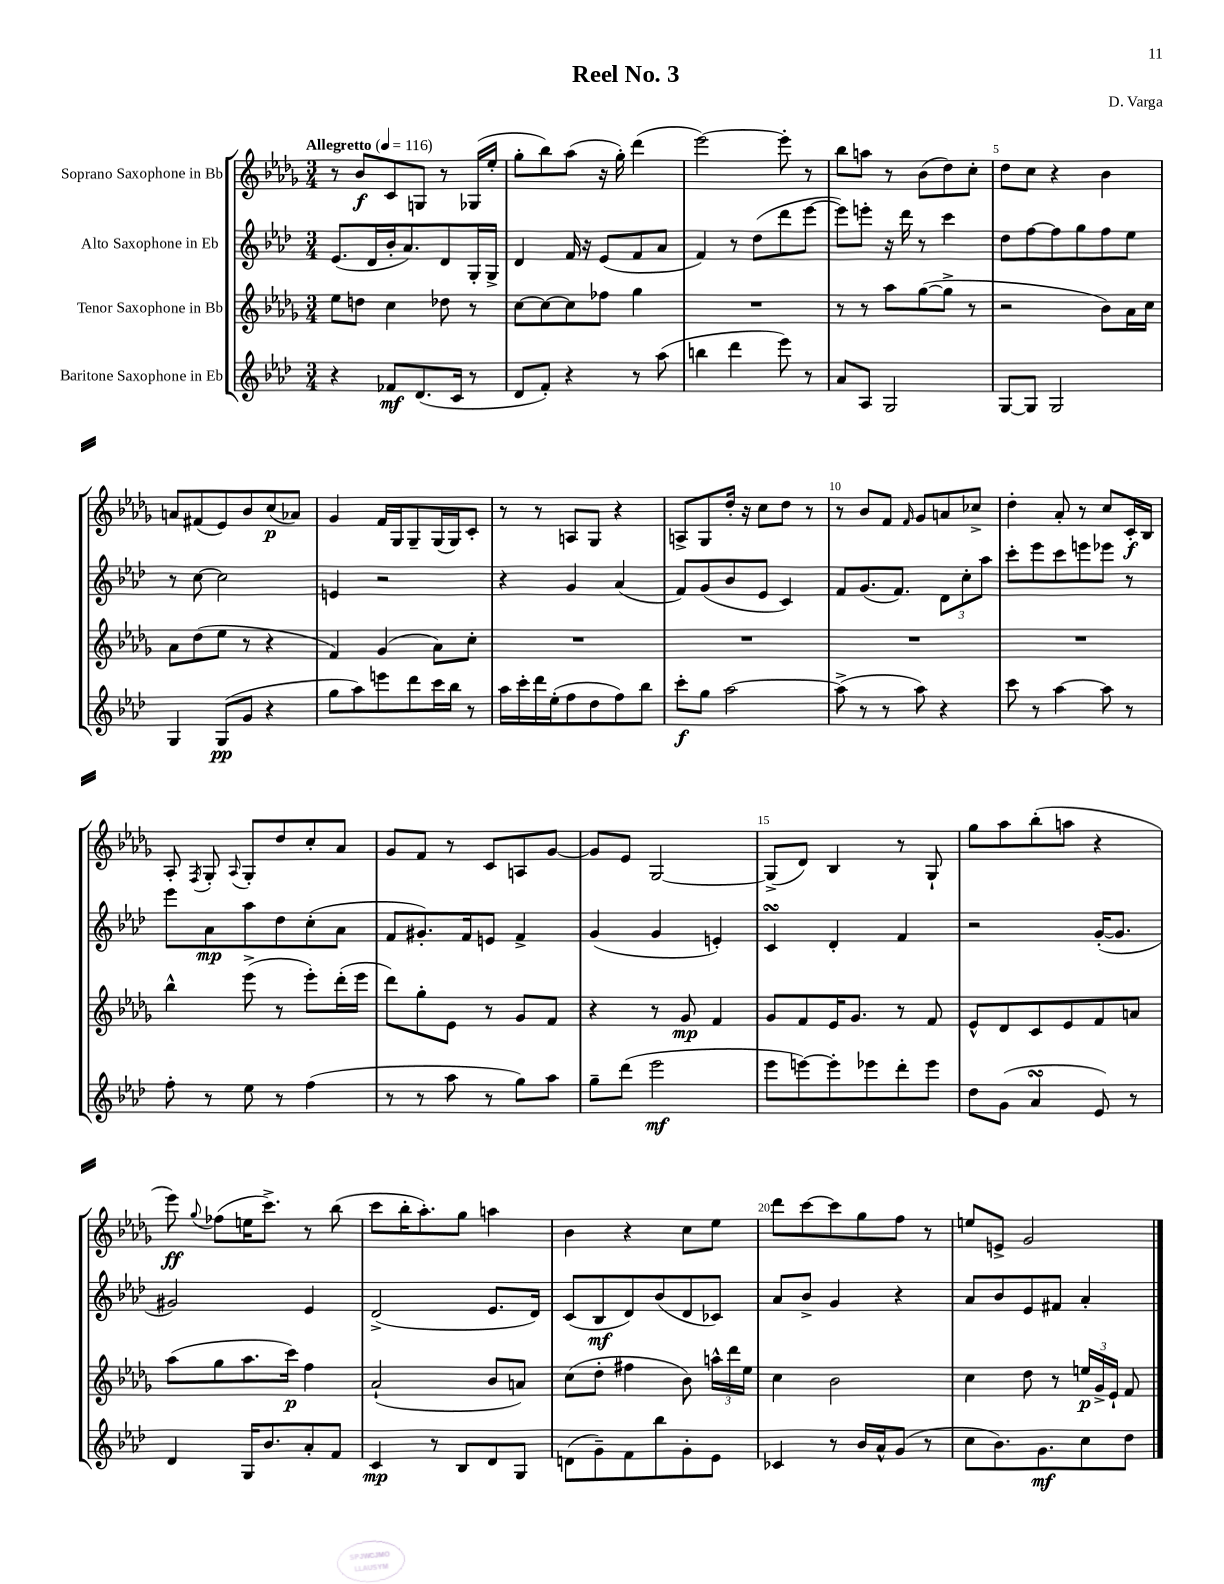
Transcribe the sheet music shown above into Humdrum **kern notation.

**kern	**dynam	**kern	**dynam	**kern	**dynam	**kern	**dynam
*part4	*part4	*part3	*part3	*part2	*part2	*part1	*part1
*staff4	*staff4	*staff3	*staff3	*staff2	*staff2	*staff1	*staff1
*I"Baritone Saxophone in Eb	*	*I"Tenor Saxophone in Bb	*	*I"Alto Saxophone in Eb	*	*I"Soprano Saxophone in Bb	*
*clefG2	*	*clefG2	*	*clefG2	*	*clefG2	*
*k[b-e-a-d-]	*	*k[b-e-a-d-g-]	*	*k[b-e-a-d-]	*	*k[b-e-a-d-g-]	*
*M3/4	*	*M3/4	*	*M3/4	*	*M3/4	*
*MM116	*	*MM116	*	*MM116	*	*MM116	*
=1	=1	=1	=1	=1	=1	=1	=1
!	!	!	!	!	!	!LO:TX:a:B:t=Allegretto	!
4r	.	8ee-\L	.	(8.e-/L	.	8r	.
.	.	8ddn\J	.	.	.	8b-/L	f
.	.	.	.	16d-/L	.	.	.
8f-X/L	mf	4cc\	.	16b-'/J	.	8c/	.
.	.	.	.	8.a-/)	.	.	.
(8.d-/	.	.	.	.	.	8Gn/J	.
.	.	8dd-X\	.	8d-/	.	8r	.
16c/Jk	.	.	.	.	.	.	.
8r	.	8r	.	16G'/L	.	(16G-X/LL	.
.	.	.	.	16G^/JJ	.	16ee-'/JJ	.
=2	=2	=2	=2	=2	=2	=2	=2
8d-/L	.	[8cc\L	.	4d-/	.	8gg-'\L	.
8f'/J)	.	8cc\_	.	.	.	8bb-\)	.
4r	.	8cc\]	.	16f/	.	(8aa-\J	.
.	.	.	.	16r	.	.	.
.	.	8ff-X\J	.	(8e-/L	.	16r	.
.	.	.	.	.	.	16gg-'\)	.
8r	.	4gg-\	.	8f/	.	(4ddd-\	.
(8aa-\	.	.	.	8a-/J	.	.	.
=3	=3	=3	=3	=3	=3	=3	=3
4bbn\	.	2.r	.	4f/)	.	[2eee-\)	.
4ddd-\	.	.	.	8r	.	.	.
.	.	.	.	(8dd-\L	.	.	.
8eee-\)	.	.	.	8ddd-\	.	8eee-'\]	.
8r	.	.	.	[8eee-\J	.	8r	.
=4	=4	=4	=4	=4	=4	=4	=4
8a-/L	.	8r	.	8eee-\L])	.	8bb-\L	.
8A-/J	.	8r	.	8eeen'\J	.	8aan\J	.
2G/	.	8aa-\L	.	16r	.	8r	.
.	.	.	.	16ddd-\	.	.	.
.	.	([8gg-\	.	8r	.	(8b-\L	.
.	.	8gg-^\J]	.	4ccc\	.	8dd-\)	.
.	.	8r	.	.	.	8cc'\J	.
=5	=5	=5	=5	=5	=5	=5	=5
[8G/L	.	2r	.	8dd-\L	.	8dd-\L	.
8G/J]	.	.	.	[8ff\	.	8cc\J	.
2G/	.	.	.	8ff\]	.	4r	.
.	.	.	.	8gg\	.	.	.
.	.	8b-\L)	.	8ff\	.	4b-\	.
.	.	16a-\L	.	8ee-\J	.	.	.
.	.	16cc\JJ	.	.	.	.	.
!!LO:LB:g=z
=6	=6	=6	=6	=6	=6	=6	=6
4G/	.	8a-\L	.	8r	.	8an/L	.
.	.	(8dd-\	.	[8cc\	.	(8f#X/	.
(8G/L	pp	8ee-\J	.	2cc\]	.	8e-/)	.
8g/J	.	8r	.	.	.	8b-/	.
4r	.	4r	.	.	.	(8cc/	p
.	.	.	.	.	.	8a-X/J)	.
=7	=7	=7	=7	=7	=7	=7	=7
8gg\L	.	4f/)	.	4en/	.	4g-/	.
8aa-\)	.	.	.	.	.	.	.
8eeen\	.	(4g-/	.	2r	.	16f/LL	.
.	.	.	.	.	.	16G-/J	.
8ddd-\	.	.	.	.	.	8G-~/	.
16ccc\L	.	8a-\L)	.	.	.	(16G-/L	.
16bb-\JJ	.	.	.	.	.	16G-/J)	.
8r	.	8cc'\J	.	.	.	8c'/J	.
=8	=8	=8	=8	=8	=8	=8	=8
16aa-\LL	.	2.r	.	4r	.	8r	.
16ccc'\	.	.	.	.	.	.	.
16ddd-\	.	.	.	.	.	8r	.
(16ee-'\J	.	.	.	.	.	.	.
8ff\	.	.	.	4g/	.	8An/L	.
8dd-\	.	.	.	.	.	8G-/J	.
8ff\)	.	.	.	(4a-/	.	4r	.
8bb-\J	.	.	.	.	.	.	.
=9	=9	=9	=9	=9	=9	=9	=9
8ccc'\L	f	2.r	.	8f/L)	.	8An^/L	.
8gg\J	.	.	.	(8g/	.	8G-/	.
[2aa-\	.	.	.	8b-/	.	16dd-'/Jk	.
.	.	.	.	.	.	16r	.
.	.	.	.	8e-/J	.	8cc\L	.
.	.	.	.	4c/)	.	8dd-\J	.
.	.	.	.	.	.	8r	.
=10	=10	=10	=10	=10	=10	=10	=10
(8aa-^\]	.	2.r	.	8f/L	.	8r	.
8r	.	.	.	(8.g/	.	8b-/L	.
8r	.	.	.	.	.	8f/J	.
.	.	.	.	8.f/J)	.	.	.
.	.	.	.	.	.	16qqf/	.
8aa-\)	.	.	.	.	.	8g-/L	.
4r	.	.	.	12d-\L	.	8an/	.
.	.	.	.	12cc'\	.	.	.
.	.	.	.	.	.	8cc-X^/J	.
.	.	.	.	12aa-\J	.	.	.
=11	=11	=11	=11	=11	=11	=11	=11
8ccc\	.	2.r	.	8ccc'\L	.	4dd-'\	.
8r	.	.	.	8eee-\	.	.	.
[4aa-\	.	.	.	8ccc\	.	8a-'/	.
.	.	.	.	8eeen\	.	8r	.
8aa-\]	.	.	.	8eee-X\J	.	8cc/L	.
8r	.	.	.	8r	.	16c'/L	f
.	.	.	.	.	.	16B-/JJ	.
!!LO:LB:g=z
=12	=12	=12	=12	=12	=12	=12	=12
8ff'\	.	4bb-^^\	.	8eee-\L	.	8A-'/	.
.	.	.	.	.	.	8qF/	.
8r	.	.	.	8a-\	mp	8G-'/	.
.	.	.	.	.	.	8qqA-/	.
8ee-\	.	(8eee-^\	.	8aa-\	.	8G-'/L	.
8r	.	8r	.	8dd-\	.	8dd-/	.
(4ff\	.	8eee-'\L)	.	(8cc'\	.	8cc'/	.
.	.	(16ddd-'\L	.	8a-\J	.	8a-/J	.
.	.	16eee-\JJ	.	.	.	.	.
=13	=13	=13	=13	=13	=13	=13	=13
8r	.	8ddd-\L)	.	8f/L	.	8g-/L	.
8r	.	8gg-'\	.	8.g#X'/)	.	8f/J	.
8aa-\	.	8e-\J	.	.	.	8r	.
.	.	.	.	16f/k	.	.	.
8r	.	8r	.	8en/J	.	8c/L	.
8gg\L)	.	8g-/L	.	4f^/	.	8An/	.
8aa-\J	.	8f/J	.	.	.	[8g-/J	.
=14	=14	=14	=14	=14	=14	=14	=14
8gg~\L	.	4r	.	(4g/	.	8g-/L]	.
(8ddd-\J	.	.	.	.	.	8e-/J	.
2eee-\	mf	8r	.	4g/	.	[2G-/	.
.	.	8g-/	mp	.	.	.	.
.	.	4f/	.	4en'/)	.	.	.
=15	=15	=15	=15	=15	=15	=15	=15
8eee-\L	.	8g-/L	.	4csSsS/	.	(8G-^/L]	.
[8eeen\)	.	8f/	.	.	.	8d-/J)	.
8eee'\]	.	16e-/K	.	4d-'/	.	4B-/	.
.	.	8.g-/J	.	.	.	.	.
8eee-X\	.	.	.	.	.	.	.
8ddd-'\	.	8r	.	4f/	.	8r	.
8eee-\J	.	8f/	.	.	.	8G-`/	.
=16	=16	=16	=16	=16	=16	=16	=16
8dd-\L	.	8e-^^/L	.	2r	.	8gg-\L	.
(8g\J	.	8d-/	.	.	.	8aa-\	.
4a-sSSs/	.	8c/	.	.	.	(8bb-'\	.
.	.	8e-/	.	.	.	8aan\J	.
8e-/)	.	8f/	.	([16g'/KL	.	4r	.
.	.	.	.	8.g/J]	.	.	.
8r	.	8an/J	.	.	.	.	.
!!LO:LB:g=z
=17	=17	=17	=17	=17	=17	=17	=17
4d-/	.	(8aa-\L	.	2g#X/)	.	8eee-\)	ff
.	.	.	.	.	.	8qqgg-/	.
.	.	8gg-\	.	.	.	(8ff-X\L	.
16G/KL	.	8.aa-\	.	.	.	16een\K	.
8.b-/	.	.	.	.	.	8.ccc^\J)	.
.	.	16ccc\Jk)	p	.	.	.	.
8a-'/	.	4ff\	.	4e-/	.	8r	.
8f/J	.	.	.	.	.	(8bb-\	.
=18	=18	=18	=18	=18	=18	=18	=18
4c/	mp	(2a-`/	.	(2d-^/	.	8ccc\L	.
.	.	.	.	.	.	16bb-'\K	.
.	.	.	.	.	.	8.aa-'\)	.
8r	.	.	.	.	.	.	.
8B-/L	.	.	.	.	.	8gg-\J	.
8d-/	.	8b-/L	.	8.e-/L	.	4aan\	.
8G/J	.	8an/J)	.	.	.	.	.
.	.	.	.	16d-/Jk)	.	.	.
=19	=19	=19	=19	=19	=19	=19	=19
(8dn\L	.	(8cc\L	.	(8c/L	.	4b-\	.
8g~\)	.	8dd-'\J	.	8B-/	mf	.	.
8f\	.	4ff#X\	.	8d-/)	.	4r	.
8bb-\	.	.	.	(8b-/	.	.	.
8g'\	.	8b-\)	.	8d-/	.	8cc\L	.
8e-\J	.	24aan^^\LL	.	8c-X/J)	.	8ee-\J	.
.	.	24ddd-\	.	.	.	.	.
.	.	24ee-\JJ	.	.	.	.	.
=20	=20	=20	=20	=20	=20	=20	=20
4c-X/	.	4cc\	.	8a-/L	.	8ddd-\L	.
.	.	.	.	8b-^/J	.	[8ccc\	.
8r	.	2b-\	.	4g/	.	8ccc\]	.
16b-/LL	.	.	.	.	.	8gg-\	.
16a-^^/J	.	.	.	.	.	.	.
(8g/J	.	.	.	4r	.	8ff\J	.
8r	.	.	.	.	.	8r	.
=21	=21	=21	=21	=21	=21	=21	=21
8cc\L	.	4cc\	.	8a-/L	.	8een/L	.
8.b-\)	.	.	.	8b-/	.	8en^/J	.
.	.	8dd-\	.	8e-/	.	2g-/	.
8.g\	mf	.	.	.	.	.	.
.	.	8r	.	8f#X/J	.	.	.
8cc\	.	24een/LL	p	4a-'/	.	.	.
.	.	24g-^/	.	.	.	.	.
.	.	24e-`/JJ	.	.	.	.	.
8dd-\J	.	8f/	.	.	.	.	.
==	==	==	==	==	==	==	==
*-	*-	*-	*-	*-	*-	*-	*-
